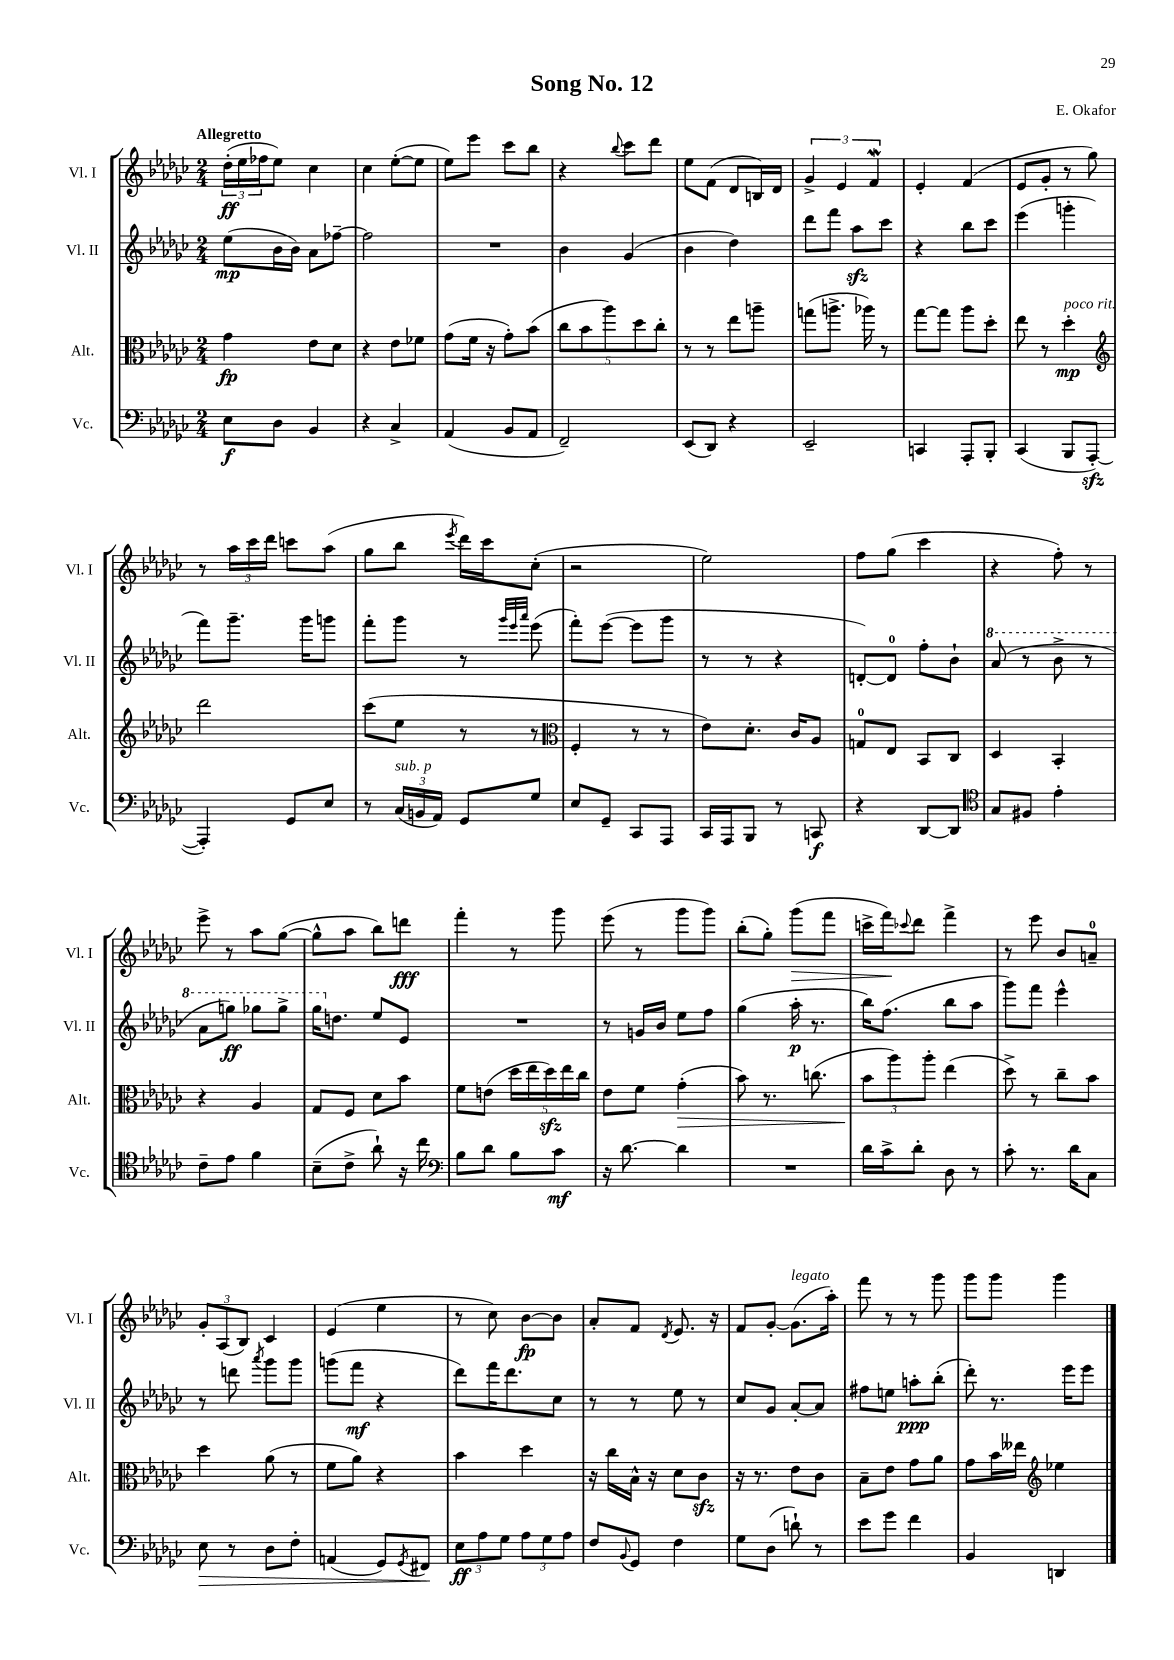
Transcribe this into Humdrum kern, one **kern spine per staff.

**kern	**kern	**kern	**kern
*staff4	*staff3	*staff2	*staff1
*clefF4	*clefC3	*clefG2	*clefG2
*k[b-e-a-d-g-c-]	*k[b-e-a-d-g-c-]	*k[b-e-a-d-g-c-]	*k[b-e-a-d-g-c-]
*M2/4	*M2/4	*M2/4	*M2/4
8E-	4g-	(8ee-	(24dd-'
.	.	.	24ee-
.	.	.	24ff-
8D-	.	16b-	8ee-)
.	.	16b-)	.
4BB-	8e-	8a-	4cc-
.	8d-	[8ff-~	.
=	=	=	=
4r	4r	2ff-]	4cc-
4C-^	8e-	.	([8ee-'
.	8f-	.	8ee-]
=	=	=	=
(4AA-	(8g-	2r	8ee-)
.	16f	.	8eee-
.	16r	.	.
8BB-	8g-')	.	8ccc-
8AA-	(8b-	.	8bb-
=	=	=	=
2FF~)	10cc-	4b-	4r
.	10b-	.	.
.	10aa-)	.	.
.	.	.	8qqbb-
.	.	(4g-	8ccc-
.	10dd-	.	.
.	.	.	8ddd-
.	10cc-'	.	.
=	=	=	=
(8EE-	8r	4b-	8ee-
8DD-)	8r	.	(8f
4r	8ee-	4dd-)	8d-
.	8aa~	.	16B)
.	.	.	16d-
=	=	=	=
2EE-~	(8gg	8ddd-	6g-^
.	8.aa^	8fff	.
.	.	.	6e-
.	.	8aa-	.
.	16aa-)	.	.
.	.	.	6f
.	8r	8ccc-	.
=	=	=	=
4CC	[8gg-	4r	4e-'
.	8gg-]	.	.
8AAA-'	8aa-	8bb-	(4f
8BBB-'	8dd-'	8ccc-	.
=	=	=	=
(4CC-	8ee-	(4eee-	8e-
.	8r	.	8g-'
8BBB-	4dd-'	4ggg'	8r
[8AAA-'	.	.	8gg-)
=	=	=	=
*	*clefG2	*	*
4AAA-'])	2ddd-	8fff)	8r
.	.	8.ggg-~	24aa-
.	.	.	24ccc-
.	.	.	24ddd-
8GG-	.	.	8ccc
.	.	16ggg-	.
8E-	.	8ggg	(8aa-
=	=	=	=
8r	(8ccc-	8fff'	8gg-
(24C-	8ee-	8ggg-	8bb-
24BB	.	.	.
24AA-)	.	.	.
.	.	.	8qeee-
8GG-	8r	8r	16ddd-)
.	.	.	16ccc-
.	.	32qqggg-	.
.	.	32qqeee-	.
.	.	32qqaaa-	.
8G-	8r	(8eee-	(8cc-'
=	=	=	=
*	*clefC3	*	*
8E-	4F'	8fff')	2r
8GG-~	.	([8eee-	.
8CC-	8r	8eee-]	.
8AAA-	8r	8ggg-	.
=	=	=	=
16CC-	8e-)	8r	2ee-)
16AAA-	.	.	.
8BBB-	8.d-'	8r	.
8r	.	4r	.
.	16c-	.	.
8CC	8A-	.	.
=	=	=	=
4r	8G	[8d')	8ff
.	8E-	8d]	(8gg-
[8DD-	8BB-	8ff'	4ccc-
8DD-]	8C-	8b-`	.
=	=	=	=
*clefC4	*	*	*
8G-	4D-	(8aa-	4r
8F#	.	8r	.
4e-'	4BB-'	8bb-^	8ff')
.	.	8r	8r
=	=	=	=
8c-~	4r	8aa-	8eee-^
8e-	.	8ggg)	8r
4f	4A-	8ggg-	8aa-
.	.	8ggg-^	([8gg-
=	=	=	=
(8B-~	8G-	16ggg-	8gg-^^]
.	.	8.dd	.
8c-^	8F	.	8aa-
8a-`)	8d-	8ee-	8bb-)
16r	8b-	8e-	8ddd
16cc-	.	.	.
=	=	=	=
*clefF4	*	*	*
8B-	8f	2r	4fff'
8d-	(8e	.	.
8B-	20dd-	.	8r
.	20ee-	.	.
.	20dd-)	.	.
8c-	.	.	8ggg-
.	20ee-	.	.
.	20cc-	.	.
=	=	=	=
16r	8e-	8r	(8eee-
[8.d-	.	.	.
.	8f	16g	8r
.	.	16b-	.
4d-]	(4g-'	8ee-	8ggg-
.	.	8ff	8ggg-)
=	=	=	=
2r	8b-)	(4gg-	(8bb-'
.	8.r	.	8gg-')
.	.	16aa-'	(8ggg-
.	(8.cc	8.r	.
.	.	.	8fff
=	=	=	=
16d-	12b-	16bb-)	16ccc^
16c-^	.	(8.ff	16fff)
.	12aa-)	.	.
.	.	.	8qqccc-
8d-'	.	.	8ddd-
.	12aa-'	.	.
8D-	(4ee-	8bb-	4fff^
8r	.	8aa-	.
=	=	=	=
8c-'	8dd-^)	8ggg-)	8r
8.r	8r	8fff	8eee-
.	8cc-~	4eee-^^	8b-
16d-	.	.	.
8C-	8b-	.	8a~
=	=	=	=
8E-	4dd-	8r	12g-'
.	.	.	(12A-
8r	.	8ddd	.
.	.	.	12B-)
.	.	8qaaa-	.
8D-	(8a-	8ggg-	4c-
8F'	8r	8ggg-	.
=	=	=	=
(4AA	8f	(8ggg	(4e-
.	8a-)	8fff	.
8GG-)	4r	4r	4ee-
8qGG-	.	.	.
8FF#	.	.	.
=	=	=	=
12E-	4b-	8ddd-)	8r
12A-	.	.	.
.	.	16fff	8cc-)
12G-	.	.	.
.	.	8.ddd-	.
12A-	4dd-	.	[8b-
12G-	.	.	.
.	.	8cc-	8b-]
12A-	.	.	.
=	=	=	=
8F	16r	8r	8a-'
.	16cc-	.	.
8qqBB-	.	.	.
8GG-	16B-^^	8r	8f
.	16r	.	.
.	.	.	8qd-
4F	8d-	8ee-	8.e-
.	8c-	8r	.
.	.	.	16r
=	=	=	=
8G-	16r	8cc-	8f
.	8.r	.	.
(8D-	.	8g-	[8g-'
8d`)	8e-	[8a-'	(8.g-]
8r	8c-	8a-]	.
.	.	.	16aa-')
=	=	=	=
8e-	8B-~	8ff#	8fff
8g-	8e-	8ee	8r
4f	8g-	8aa'	8r
.	8a-	(8bb-'	8ggg-
=	=	=	=
4BB-	8g-	8ddd-')	8ggg-
.	16b-	8.r	8ggg-
.	16ee--	.	.
*	*clefG2	*	*
4DD	4ee-	.	4ggg-
.	.	16eee-	.
.	.	8eee-	.
==	==	==	==
*-	*-	*-	*-
